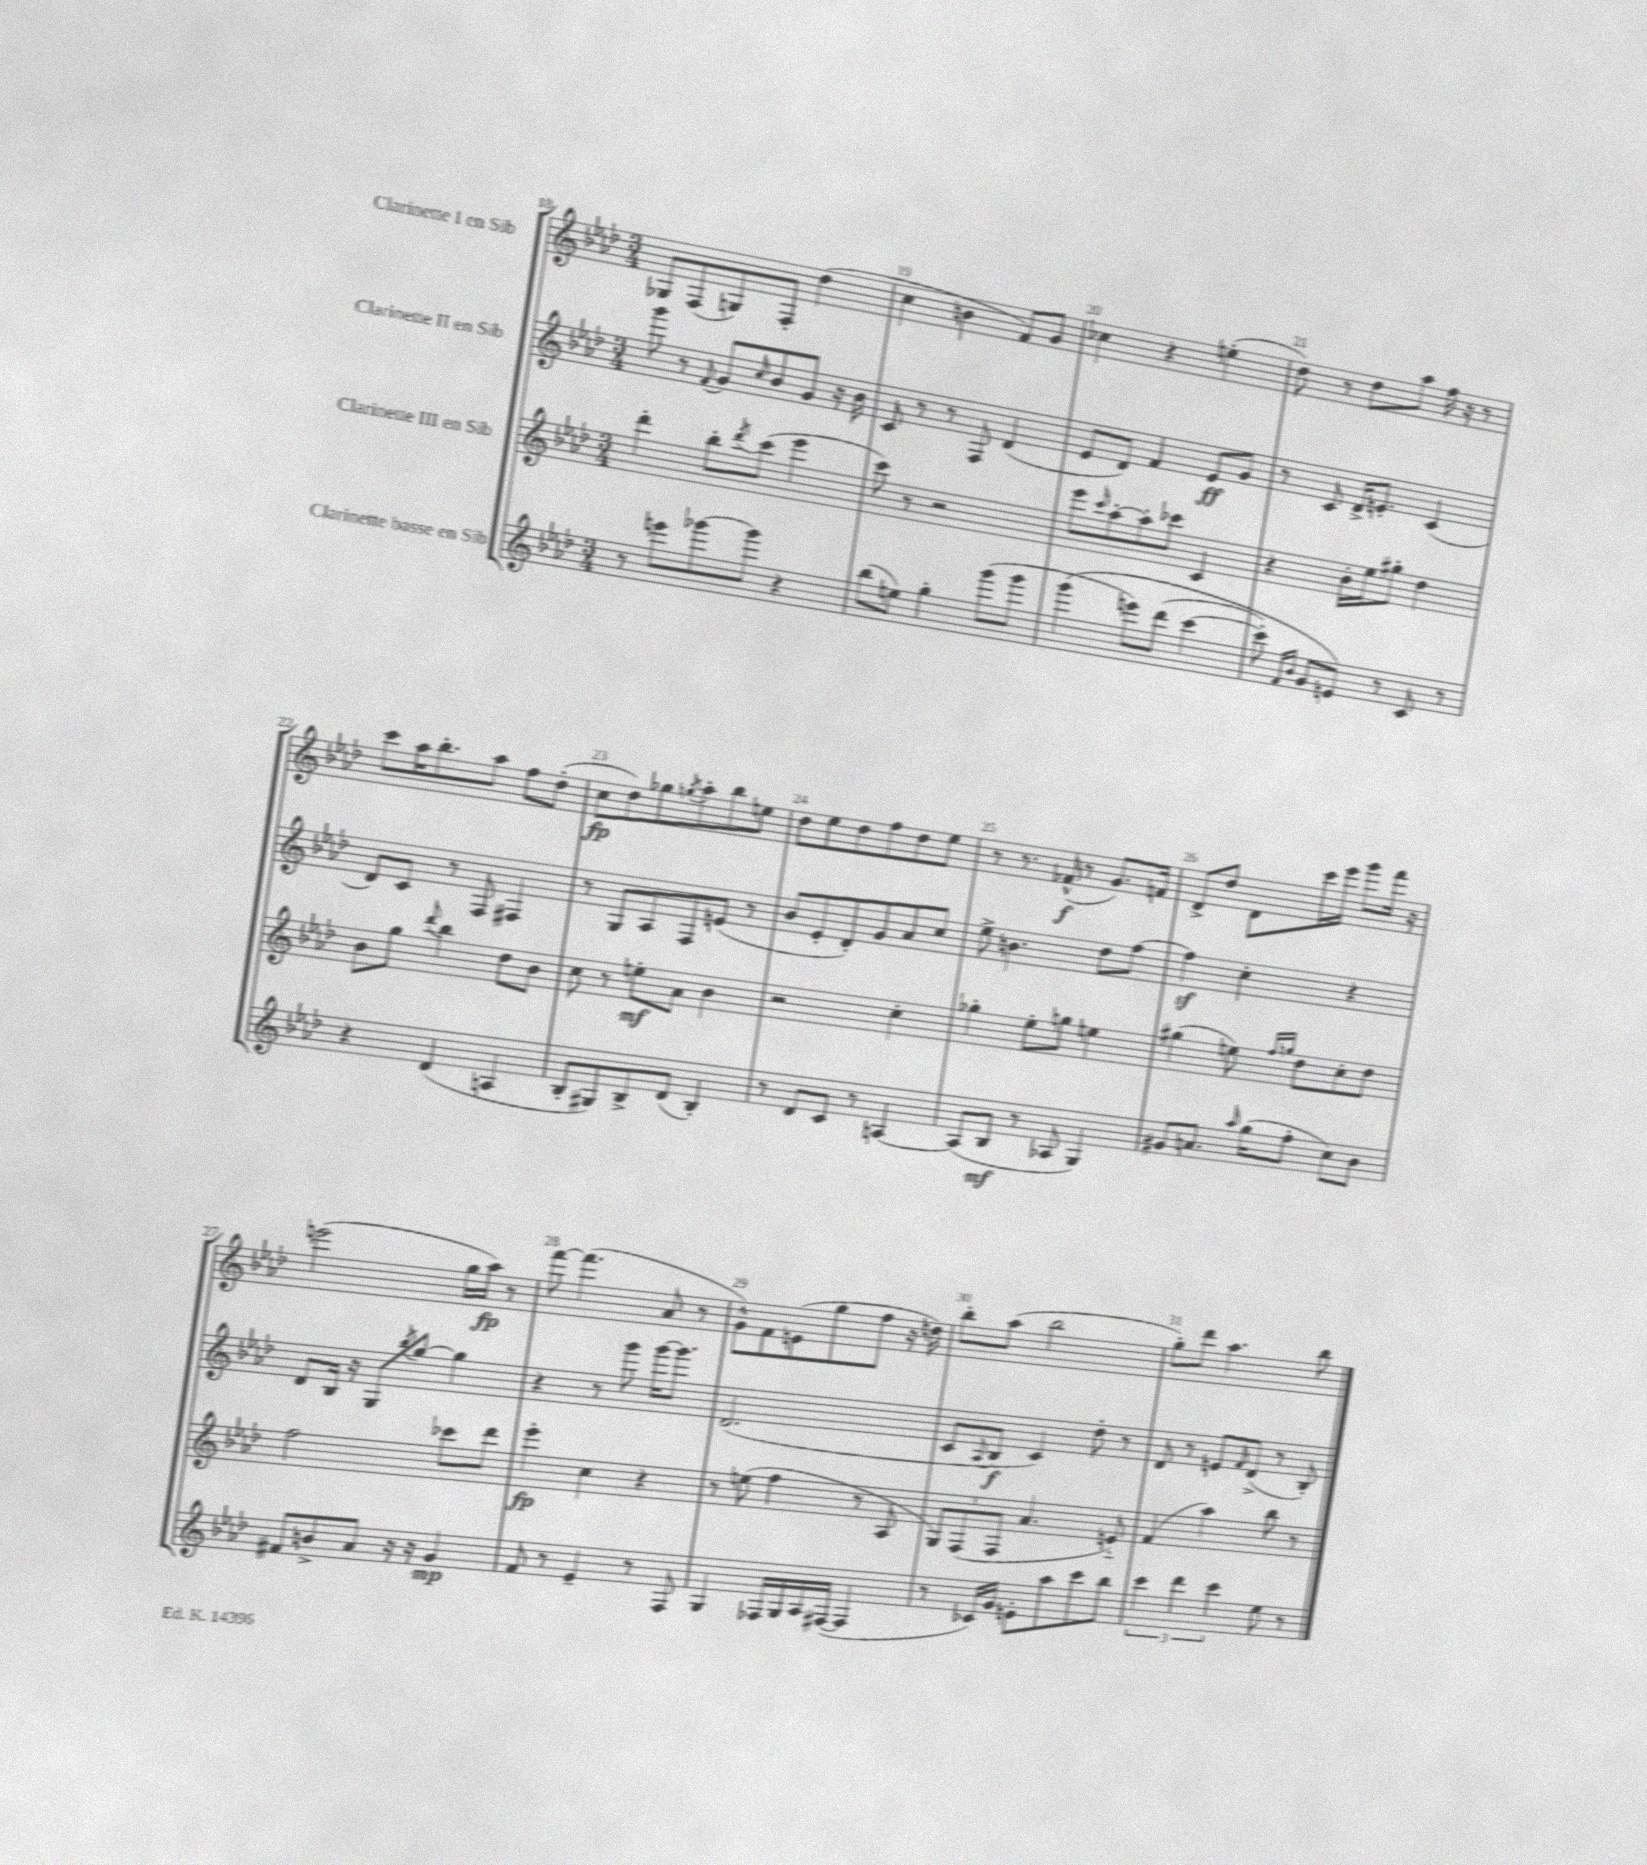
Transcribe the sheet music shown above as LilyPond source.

<<
\new StaffGroup <<
\new Staff = "s0" \with { instrumentName = "Clarinette I en Sib" } {
    \clef treble \key aes \major \numericTimeSignature \time 3/4
    ges8 f8( g8) f8-. des''4( |
    c''4 b'4 f'8) g'8 |
    ces''4 r4 e''4-.( |
    des''8) r8 des''8 aes''8 f''16 r16 r8 |
    c'''8 aes''16 bes''8.-. aes''8 f''8 des''8-.( |
    c''8\fp des''8) ges''8 \acciaccatura { g''8 } aes''8-. bes''8 e''8 |
    des''8 ees''8 des''8 f''8 des''8 ees''8 |
    r8 r8. fes'16-^\f( r8 g'8.) f'16 |
    des'8-> des''8 des'8 c'''16 ees'''16 g'''8 f'''16 r16 |
    e'''2( g''16 aes''16\fp) r8 |
    f'''8~ f'''4.( aes'8 r8 |
    g'8-^) f'8 e'8( g''8 f''8 r16 d''16) |
    bes''8-. aes''8( bes''2 |
    g''8-.) des'''8 aes''4. bes''8 \bar "|." |
}
\new Staff = "s1" \with { instrumentName = "Clarinette II en Sib" } {
    \clef treble \key aes \major \numericTimeSignature \time 3/4
    g'''8 r8 \appoggiatura { f'8 } g'8 \grace { c''16 } bes'8 g'8 r16 bes'16 |
    c'8 r8 r8 f8 des'4( |
    ees'8 des'8) f'4 ees'8\ff g'8 |
    r8 c'8 des'16-> e'8.-. c'4( |
    des'8) c'8 r8 f8 fis4 |
    r8 g8 aes8 f8 e'8( r8 |
    bes'8 ees'8-. des'8-.) g'8 aes'8 c''8 |
    ees''8-> b'4. des''8 f''8~ |
    f''4\sf c''4-. r4 |
    des'8 bes16 r16 g8 \acciaccatura { bes''8 } g''8~ g''4 |
    r4 r8 g'''8 g'''16~ g'''8. |
    des'2.( |
    c'8 \appoggiatura { aes8 } bes8\f c'4) des''8-. r8 |
    des'8 r8 e'8 \grace { f'16 } des'8->( r8 bes8-.) \bar "|." |
}
\new Staff = "s2" \with { instrumentName = "Clarinette III en Sib" } {
    \clef treble \key aes \major \numericTimeSignature \time 3/4
    des'''4-. bes''8-. \acciaccatura { des'''8 } c'''8( ees'''4 |
    c'''8) r8 r2 |
    ees'''8 \grace { c'''16 } aes''8~-. aes''8-. ces'''8 c'4 |
    r4 bes'16-. ees''16 gis''8-. des''4 |
    bes'8 g''8 \appoggiatura { des'''8 } bes''4 des''8 bes'8 |
    c''8 r8 e''8-.\mf aes'8 bes'4 |
    r2 c''4-. |
    ges''4-. ees''8-. g''8 e''4 |
    gis''4( e''8) \grace { f''16 g''16 } des''8 c''8-. des''8 |
    f''2 ces'''8 des'''8 |
    ees'''4-.\fp c''4 r4 |
    r8 e''8( f''4 r8 aes8 |
    \tuplet 3/2 { g8) f8( f8 } aes'4. e'8-_) |
    f'4( aes''4) bes''8 r8 \bar "|." |
}
\new Staff = "s3" \with { instrumentName = "Clarinette basse en Sib" } {
    \clef treble \key aes \major \numericTimeSignature \time 3/4
    r8 e'''8 ges'''8~ ges'''8 r4 |
    bes''8( e''8) g''4-. g'''8( g'''8 |
    g'''4\( e'''8) des'''8( c'''4~ |
    c'''8-.) \grace { f'16 bes'16 } g'8 e'8\) r8 c'8 r8 |
    r4 des'4( a4 |
    bes8-. gis8) bes8-> des'8( bes4-.) |
    r8 des'8 c'8 r8 a4~ |
    a8( bes8\mf r8 aes8 g4) |
    gis'8 a'8. \grace { aes''16 } g''16( f''8-. c''8) bes'8 |
    fis'8 b'8-> aes'8 r16 r16 g'4\mp |
    f'8 r8 ees'4-- r8 f8 |
    g4 fes16 g16 aes16 fis16~( fis4 |
    r8 ces'16) g'16 e'8-. aes''8 c'''8 bes''8 |
    \tuplet 3/2 { c'''4 des'''4 c'''4 } ees''8 r8 \bar "|." |
}
>>
>>
\layout { \context { \Score currentBarNumber = #18 \override BarNumber.break-visibility = ##(#f #t #t) barNumberVisibility = #all-bar-numbers-visible } }
